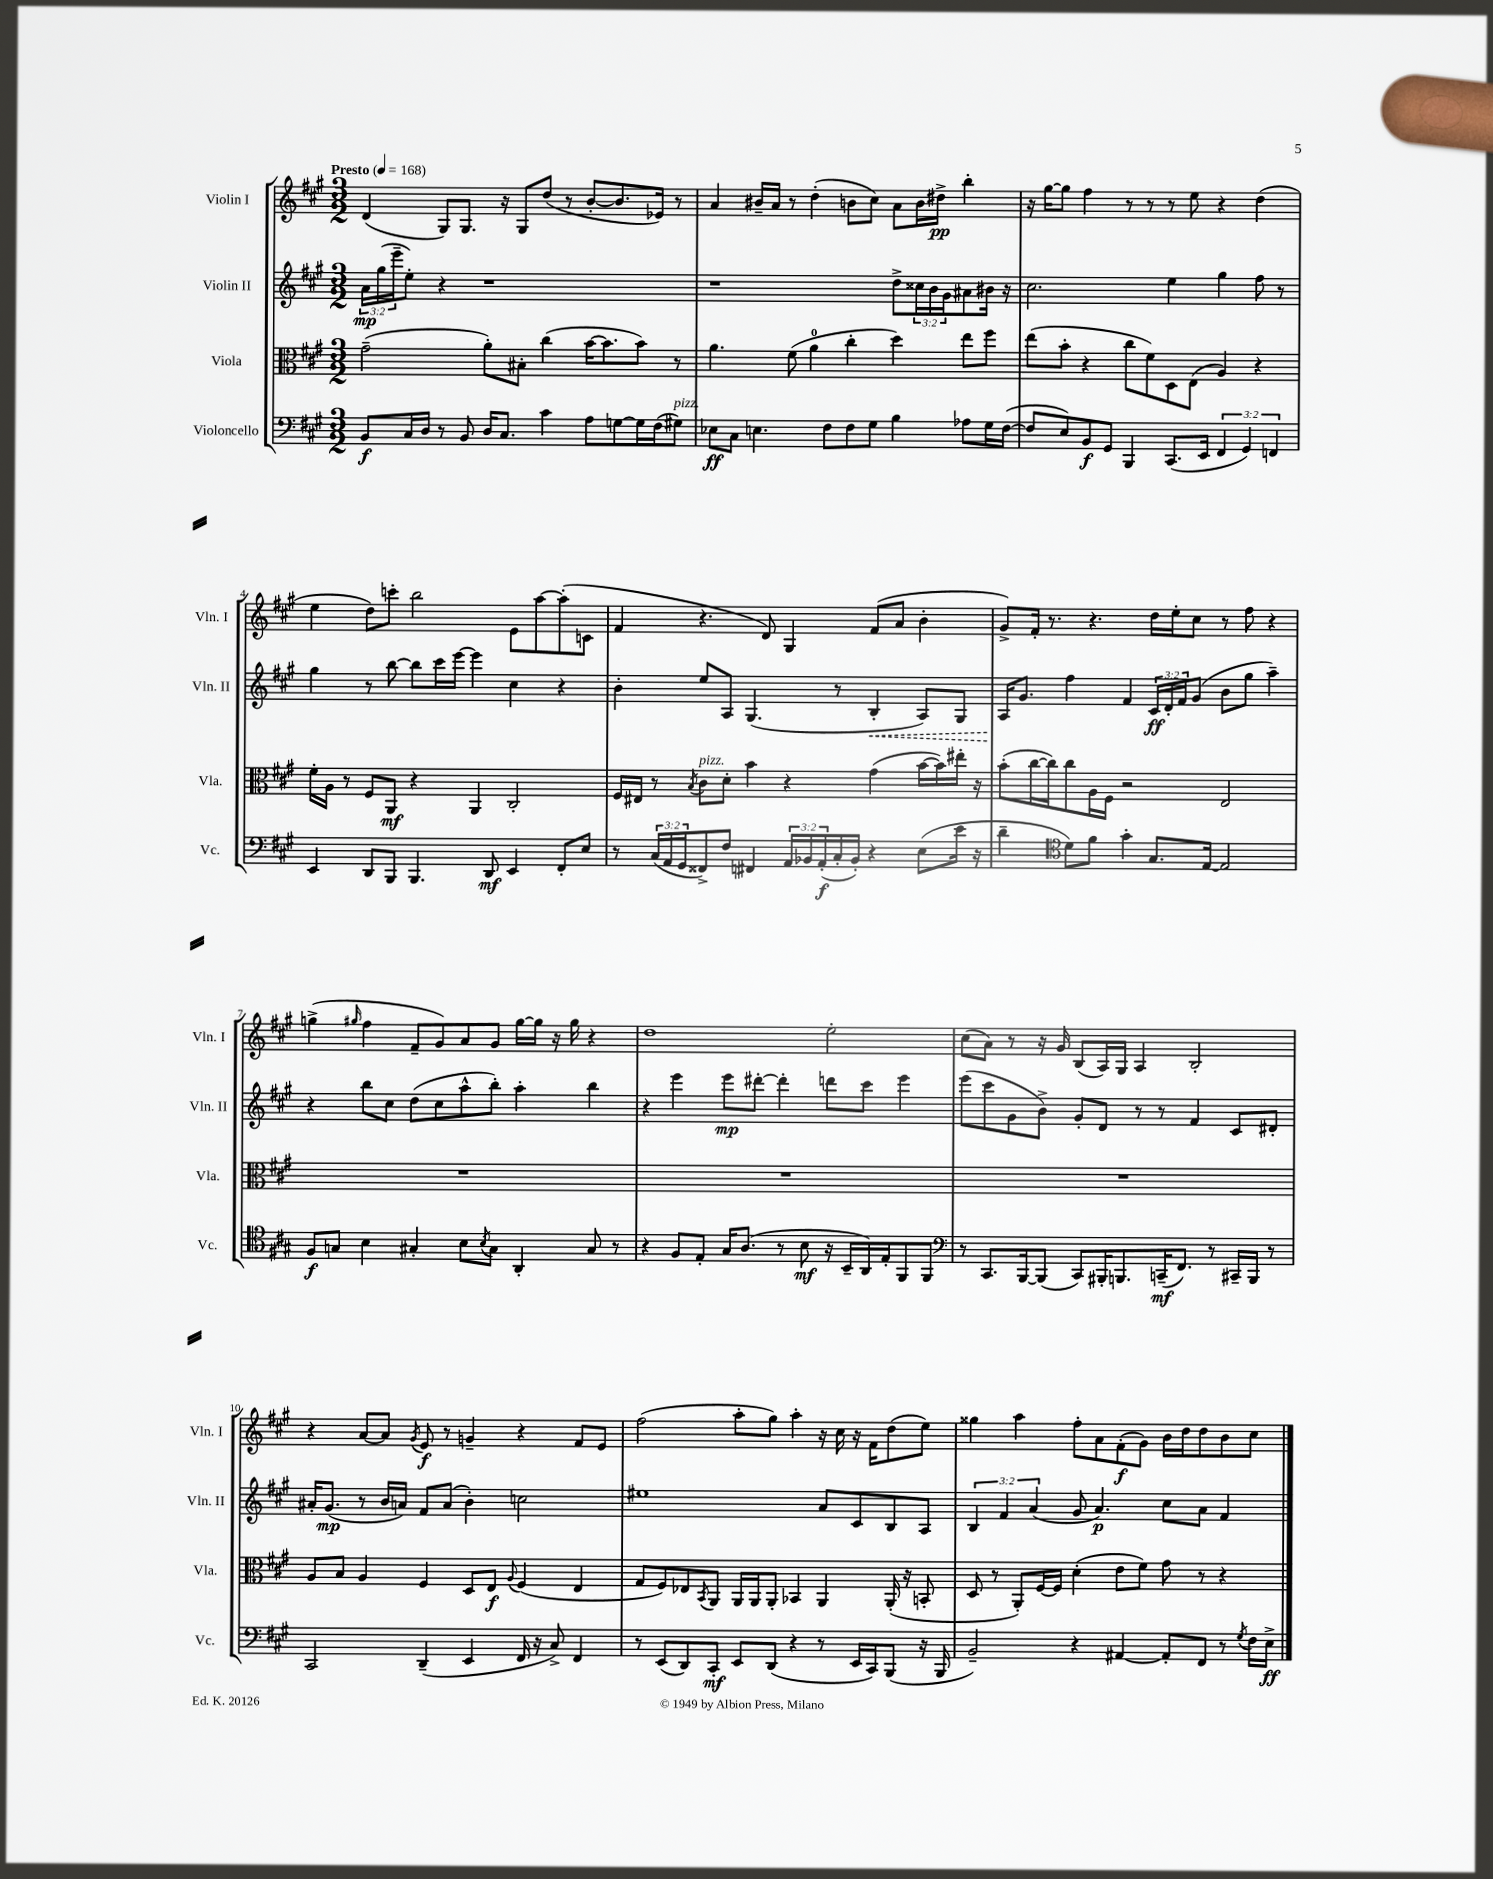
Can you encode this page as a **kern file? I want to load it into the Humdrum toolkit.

**kern	**kern	**kern	**kern
*staff4	*staff3	*staff2	*staff1
*clefF4	*clefC3	*clefG2	*clefG2
*k[f#c#g#]	*k[f#c#g#]	*k[f#c#g#]	*k[f#c#g#]
*M3/2	*M3/2	*M3/2	*M3/2
*MM168	*MM168	*MM168	*MM168
8BB	(2g#~	24a	(4d
.	.	(24gg#	.
.	.	24eee~	.
16C#	.	8ee')	.
16D	.	.	.
8r	.	4r	8G#)
8BB	.	.	8.G#
16D	8a')	1r	.
8.C#	.	.	16r
.	8B#'	.	8G#
4c#	(4cc#	.	(8dd
.	.	.	8r
8A	[16b	.	[8b'
.	8.b]	.	.
[8G	.	.	8.b]
16G]	8b)	.	.
(16F#	.	.	16e-)
8G#)	8r	.	8r
=	=	=	=
8E-	4.a	1r	4a
8C#	.	.	.
4.E	.	.	16b#~
.	.	.	16a
.	(8f#	.	8r
.	4a	.	(4dd'
8F#	.	.	.
8F#	4cc#'	.	8b
8G#	.	.	8cc#)
4B	4dd)	8dd^	8a
.	.	24cc##	16b
.	.	24b	.
.	.	.	16dd#^
.	.	24g#	.
8A-	8ee	8a#	4bb'
16G#	8ff#	16b#	.
([16F#	.	16r	.
=	=	=	=
8F#]	(8ee	2.cc#	16r
.	.	.	[16gg#
8E)	8b'	.	8gg#]
8BB	4r	.	4ff#
8GG#	.	.	.
4BBB	8cc#	.	8r
.	8f#)	.	8r
(8.CC#	8D	4ee	8r
.	(8E	.	8ee
16EE	.	.	.
6FF#	4A)	4gg#	4r
6GG#)	.	.	.
.	4r	8ff#	(4dd
6FF	.	.	.
.	.	8r	.
=	=	=	=
4EE	16f#'	4gg#	4ee
.	16A	.	.
.	8r	.	.
8DD	8F#	8r	8dd)
8BBB	8AA	[8bb	8ccc'
4.BBB	4r	8bb]	2bb
.	.	16ccc#	.
.	.	[16eee	.
.	4AA	4eee]	.
8DD	.	.	.
4EE	2C#'	4cc#	8e
.	.	.	[8aa
8FF#'	.	4r	(8aa']
8E	.	.	8c
=	=	=	=
8r	16F#	4b'	4f#
.	16E#	.	.
(24C#	8r	.	.
24AA	.	.	.
24GG#	.	.	.
.	8qB	.	.
8FF##^)	8c#	8ee	4.r
8F#	8d'	8A	.
4FF#	4b	(4.G#	.
.	.	.	8d)
24AA	4r	.	4G#
24BB-	.	.	.
(24AA'	.	.	.
16C#'	.	8r	.
16BB-')	.	.	.
4r	(4g#	4B'	(8f#
.	.	.	8a
(8E	[16b	8A)	4b'
.	16b])	.	.
16e	16ee#'	8G#	.
16r	16r	.	.
=	=	=	=
4d~	(8b'	16A	8g#^)
.	.	8.g#	.
.	[16cc#	.	16f#'
.	16cc#])	.	8.r
*clefC4	*	*	*
8d)	8cc#	4ff#	.
8f#	16A	.	4.r
.	16F#	.	.
4g#'	2r	4f#	.
8.G#	.	24c#	16dd
.	.	24d'	.
.	.	.	16ee'
.	.	24f#	.
.	.	(8g#	8cc#
[16E	.	.	.
2E]	2E	8b	8r
.	.	8gg#	8ff#
.	.	4aa~)	4r
=	=	=	=
8F#	1.r	4r	(4gg^
8G	.	.	.
.	.	.	16qqgg#
4B	.	8bb	4ff#
.	.	8cc#	.
4G#'	.	(8dd	8f#~
.	.	8cc#	8g#)
8B	.	8aa^^	8a
8qB	.	.	.
8G#	.	8bb')	8g#
4AA'	.	4aa'	[16gg#
.	.	.	16gg#]
.	.	.	16r
.	.	.	16gg#
8G#	.	4bb	4r
8r	.	.	.
=	=	=	=
4r	1.r	4r	1dd
8F#	.	4eee	.
8E'	.	.	.
16G#	.	8eee	.
(8.A	.	.	.
.	.	[8ddd#'	.
8r	.	4ddd#']	.
8B	.	.	.
16r	.	8ddd	2ee'
16BB~	.	.	.
16AA)	.	8ccc#	.
16E'	.	.	.
8FF#	.	4eee	.
8FF#	.	.	.
=	=	=	=
*clefF4	*	*	*
8r	1.r	(8eee	(8cc#
8.CC#	.	8ccc#	8a)
.	.	8g#	8r
[16BBB	.	.	.
(8BBB]	.	8b^)	16r
.	.	.	16g#
8CC#)	.	8g#'	(8B
16BBB#'	.	8d	16A)
8.BBB	.	.	16G#
.	.	8r	4A
(16CC~	.	8r	.
8.FF#)	.	.	.
.	.	4f#	2B'
8r	.	.	.
16CC#~	.	8c#	.
16BBB	.	.	.
8r	.	8d#'	.
=	=	=	=
2CC#	8A	16a#'	4r
.	.	(8.g#	.
.	8B	.	.
.	4A	8r	[8a
.	.	16b	8a]
.	.	16a)	.
.	.	.	8qg#
(4DD~	4F#	8f#	8e
.	.	(8a	8r
4EE	8D	4b')	4g~
.	8E	.	.
.	8qqA	.	.
16FF#	(4F#	2cc	4r
16r	.	.	.
8C#^)	.	.	.
4FF#	4E	.	8f#
.	.	.	8e
=	=	=	=
8r	8G#	1ee#	(2ff#
(8EE	8F#)	.	.
8DD)	8E-	.	.
.	8qBB	.	.
8CC#'	8AA	.	.
8EE	16AA	.	8aa'
.	16AA	.	.
(8DD	8AA'	.	8gg#)
4r	4BB-	.	4aa'
8r	4AA	8a	16r
.	.	.	16cc#
16EE	.	8c#	16r
16CC#)	.	.	16f#
(8BBB	(16AA'	8B	(8dd
.	16r	.	.
16r	8BB'	8A	8ee)
16BBB	.	.	.
=	=	=	=
2BB~)	8D	6B	4gg##
.	8r	.	.
.	.	6f#	.
.	8AA')	.	4aa
.	.	(6a	.
.	[16F#	.	.
.	16F#]	.	.
4r	(4d'	8g#	8ff#'
.	.	4.a)	8a
[4AA#	8e	.	(8f#'
.	8f#)	.	8g#)
8AA#']	8g#	8cc#	16b
.	.	.	16dd
8FF#	8r	8a	8dd
8r	4r	4f#	8b
8qG#	.	.	.
16F#	.	.	8cc#
16E^	.	.	.
==	==	==	==
*-	*-	*-	*-
